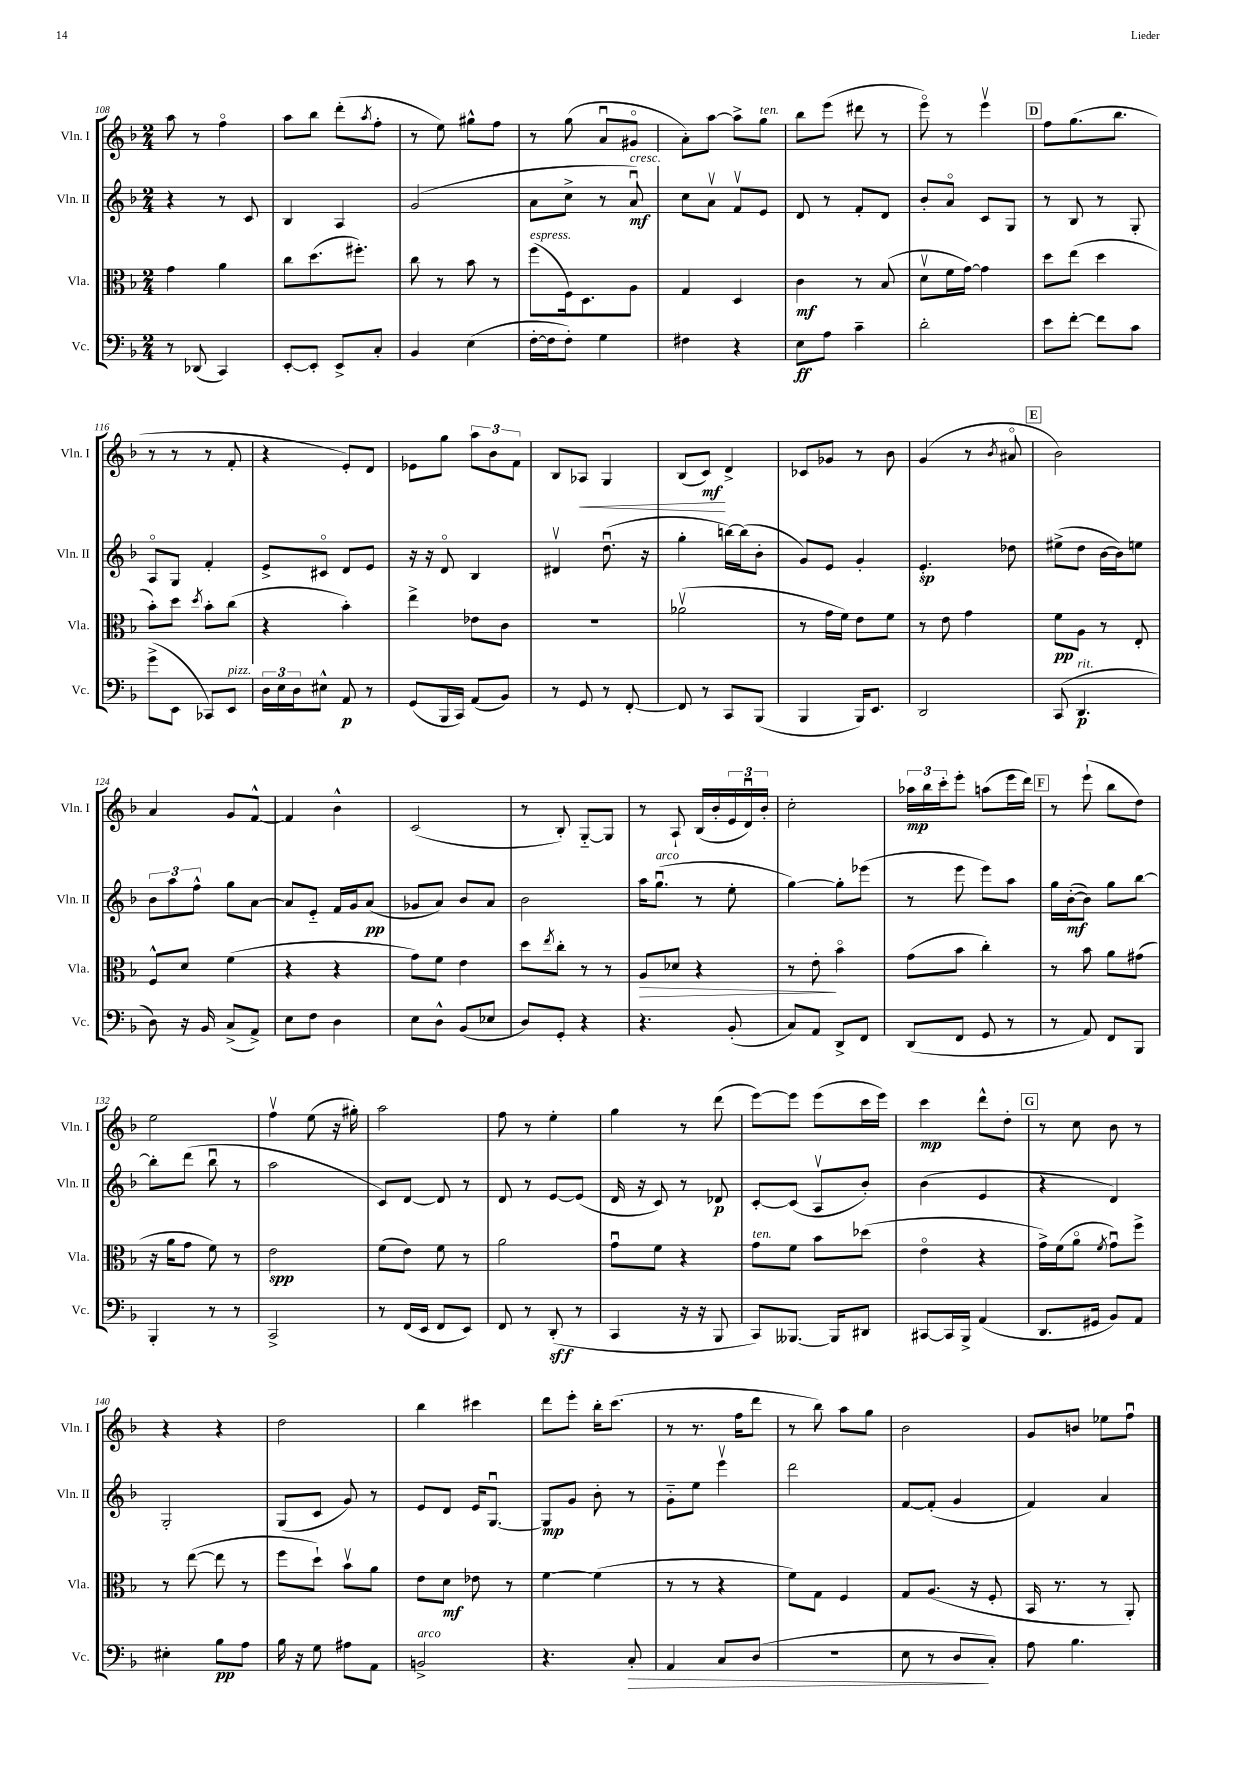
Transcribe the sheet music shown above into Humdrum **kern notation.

**kern	**dynam	**kern	**dynam	**kern	**dynam	**kern	**dynam
*part4	*part4	*part3	*part3	*part2	*part2	*part1	*part1
*staff4	*staff4	*staff3	*staff3	*staff2	*staff2	*staff1	*staff1
*I"Vc.	*	*I"Vla.	*	*I"Vln. II	*	*I"Vln. I	*
*I'Vc.	*	*I'Vla.	*	*I'Vln. II	*	*I'Vln. I	*
*clefF4	*	*clefC3	*	*clefG2	*	*clefG2	*
*k[b-]	*	*k[b-]	*	*k[b-]	*	*k[b-]	*
*M2/4	*	*M2/4	*	*M2/4	*	*M2/4	*
=108	=108	=108	=108	=108	=108	=108	=108
8r	.	4g\	.	4r	.	8aa\	.
(8DD-X/	.	.	.	.	.	8r	.
4CC/)	.	4a\	.	8r	.	4ff\	.
.	.	.	.	8c/	.	.	.
=109	=109	=109	=109	=109	=109	=109	=109
[8EE'/L	.	8cc\L	.	4B-/	.	8aa\L	.
8EE'/J]	.	(8.dd\	.	.	.	8bb-\J	.
8EE^/L	.	.	.	4A/	.	(8ddd'\L	.
.	.	8.ff#X'\J)	.	.	.	.	.
.	.	.	.	.	.	8qaa/	.
8C'/J	.	.	.	.	.	8ff'\J	.
=110	=110	=110	=110	=110	=110	=110	=110
4BB-/	.	8cc\	.	(2g/	.	8r	.
.	.	8r	.	.	.	8ee\)	.
(4E\	.	8b-\	.	.	.	8gg#X^^\L	.
.	.	8r	.	.	.	8ff\J	.
=111	=111	=111	=111	=111	=111	=111	=111
!	!	!LO:TX:a:i:t=espress.	!	!	!	!	!
[16F'\LL	.	(8ff\L	.	8a\L	.	8r	.
16F\J]	.	.	.	.	.	.	.
8F'\J)	.	16F\k)	.	8cc^\J	.	(8gg\	.
.	.	8.D\	.	.	.	.	.
4G\	.	.	.	8r	.	8au/L	.
!	!	!	!	!LO:TX:a:i:t=cresc.	!	!	!
.	.	8A\J	.	8au/)	mf	8g#X/J	.
=112	=112	=112	=112	=112	=112	=112	=112
4F#X\	.	4G/	.	8cc\L	.	8a'\L)	.
.	.	.	.	8av\J	.	[8aa\J	.
4r	.	4D/	.	8fv/L	.	8aa^\L]	.
!	!	!	!	!	!	!LO:TX:a:i:t=ten.	!
.	.	.	.	8e/J	.	8gg\J	.
=113	=113	=113	=113	=113	=113	=113	=113
8E\L	ff	4c\	mf	8d/	.	8bb-\L	.
8A\J	.	.	.	8r	.	(8eee\J	.
4c~\	.	8r	.	8f'/L	.	8ddd#X\	.
.	.	(8B-/	.	8d/J	.	8r	.
=114	=114	=114	=114	=114	=114	=114	=114
2d'\	.	8dv\L	.	8b-'/L	.	8eee\)	.
.	.	16f\L	.	8a/J	.	8r	.
.	.	[16g\JJ)	.	.	.	.	.
.	.	4g\]	.	8c/L	.	4eeev\	.
.	.	.	.	8G/J	.	.	.
!!LO:REH:place=s1:t=D
=115	=115	=115	=115	=115	=115	=115	=115
8e\L	.	8dd\L	.	8r	.	8ff\L	.
[8f'\J	.	(8ee\J	.	8B-/	.	(8.gg\	.
8f\L]	.	4dd\	.	8r	.	.	.
.	.	.	.	.	.	8.bb-\J	.
8c\J	.	.	.	8G'/	.	.	.
!!LO:LB:g=z
=116	=116	=116	=116	=116	=116	=116	=116
(8g^\L	.	8b-'\L)	.	8A/L	.	8r	.
8EE\J	.	8dd\J	.	8G/J	.	8r	.
.	.	8qdd/	.	.	.	.	.
8CC-X/L)	.	8b-'\L	.	4f'/	.	8r	.
!LO:TX:a:i:t=pizz.	!	!	!	!	!	!	!
8EE/J	.	(8cc\J	.	.	.	8f'/	.
=117	=117	=117	=117	=117	=117	=117	=117
24D\LL	.	4r	.	8e^/L	.	4r	.
24E\	.	.	.	.	.	.	.
24D\J	.	.	.	.	.	.	.
8E#X^^\J	.	.	.	8c#X/J	.	.	.
8AA/	p	4b-'\)	.	8d/L	.	8e'/L)	.
8r	.	.	.	8e/J	.	8d/J	.
=118	=118	=118	=118	=118	=118	=118	=118
(8GG/L	.	4ee^\	.	16r	.	8e-X\L	.
.	.	.	.	16r	.	.	.
16BBB-/L	.	.	.	8d/	.	8gg\J	.
16CC/JJ)	.	.	.	.	.	.	.
(8AA/L	.	8e-X\L	.	4B-/	.	12aa\L	.
.	.	.	.	.	.	12b-\	.
8BB-/J)	.	8c\J	.	.	.	.	.
.	.	.	.	.	.	12f\J	.
=119	=119	=119	=119	=119	=119	=119	=119
8r	.	2r	.	4d#Xv/	.	8B-/L	.
!	!	!	!	!	!	!	!LO:HP:b
8GG/	.	.	.	.	.	8A-X/J	<
8r	.	.	.	(8.ddu\	.	4G/	.
[8FF'/	.	.	.	.	.	.	.
.	.	.	.	16r	.	.	.
=120	=120	=120	=120	=120	=120	=120	=120
8FF/]	.	(2a-Xv\	.	4gg'\	.	(8B-/L	.
8r	.	.	.	.	.	8c/J)	mf
8CC/L	.	.	.	[16bbn\LL)	.	4d^/	[
.	.	.	.	(16bb\J]	.	.	.
(8BBB-/J	.	.	.	8b-'\J	.	.	.
=121	=121	=121	=121	=121	=121	=121	=121
4BBB-/	.	8r	.	8g/L)	.	8c-X/L	.
.	.	16g\LL	.	8e/J	.	8g-X/J	.
.	.	16f\JJ)	.	.	.	.	.
16BBB-/KL)	.	8e\L	.	4g'/	.	8r	.
8.EE/J	.	.	.	.	.	.	.
.	.	8f\J	.	.	.	8b-\	.
=122	=122	=122	=122	=122	=122	=122	=122
2DD/	.	8r	.	4.e'/	sp	(4g/	.
.	.	8e\	.	.	.	.	.
.	.	4g\	.	.	.	8r	.
.	.	.	.	.	.	8qb-/	.
.	.	.	.	8dd-X\	.	8a#X/	.
!!LO:REH:place=s1:t=E
=123	=123	=123	=123	=123	=123	=123	=123
(8CC/	.	8f\L	pp	(8ee#X^\L	.	2b-\)	.
!LO:TX:a:i:t=rit.	!	!	!	!	!	!	!
4.DD/	p	8A\J	.	8dd\J	.	.	.
.	.	8r	.	[16b-\LL	.	.	.
.	.	.	.	16b-\J])	.	.	.
.	.	8E'/	.	8een\J	.	.	.
!!LO:LB:g=z
=124	=124	=124	=124	=124	=124	=124	=124
8D\)	.	8F^^/L	.	12b-\L	.	4a/	.
.	.	.	.	12aa\	.	.	.
16r	.	8d/J	.	.	.	.	.
.	.	.	.	12ff^^\J	.	.	.
16BB-/	.	.	.	.	.	.	.
(8C^/L	.	(4f\	.	8gg\L	.	8g/L	.
8AA^/J)	.	.	.	[8a\J	.	[8f^^/J	.
=125	=125	=125	=125	=125	=125	=125	=125
8E\L	.	4r	.	8a/L]	.	4f/]	.
8F\J	.	.	.	8e/J	.	.	.
4D\	.	4r	.	16f/LL	.	4b-^^\	.
.	.	.	.	16g/J	.	.	.
.	.	.	.	(8a/J	pp	.	.
=126	=126	=126	=126	=126	=126	=126	=126
8E\L	.	8g\L)	.	8g-X/L	.	(2c/	.
8D^^\J	.	8f\J	.	8a/J)	.	.	.
(8BB-/L	.	4e\	.	8b-/L	.	.	.
8E-X/J	.	.	.	8a/J	.	.	.
=127	=127	=127	=127	=127	=127	=127	=127
8D/L)	.	8dd\L	.	2b-\	.	8r	.
.	.	8qee/	.	.	.	.	.
8GG'/J	.	8cc'\J	.	.	.	8B-'/)	.
4r	.	8r	.	.	.	[8G/L	.
.	.	8r	.	.	.	8G/J]	.
=128	=128	=128	=128	=128	=128	=128	=128
!	!	!	!LO:HP:b	!	!	!	!
4.r	.	8A/L	>	16aa\KL	.	8r	.
!	!	!	!	!LO:TX:a:i:t=arco	!	!	!
.	.	.	.	(8.ggu\J	.	.	.
.	.	8d-X/J	.	.	.	8A`/	.
.	.	4r	.	8r	.	(16B-/LL	.
.	.	.	.	.	.	16b-'/	.
(8BB-'/	.	.	.	8ee'\	.	24e/	.
.	.	.	.	.	.	24du/)	.
.	.	.	.	.	.	24b-'/JJ	.
=129	=129	=129	=129	=129	=129	=129	=129
8C/L)	.	8r	.	[4gg\)	.	2cc'\	.
8AA/J	.	8e'\	.	.	.	.	.
8DD^/L	.	4b-\	]	8gg'\L]	.	.	.
8FF/J	.	.	.	(8eee-X\J	.	.	.
=130	=130	=130	=130	=130	=130	=130	=130
(8DD/L	.	(8g\L	.	8r	.	24aa-X\LL	mp
.	.	.	.	.	.	24bb-\	.
.	.	.	.	.	.	24ccc'\J	.
8FF/J	.	8b-\J	.	8eee\	.	8eee'\J	.
8GG/	.	4cc'\)	.	8eee\L)	.	(8aan\L	.
8r	.	.	.	8aa\J	.	16eee\L	.
.	.	.	.	.	.	16ddd\JJ)	.
!!LO:REH:place=s1:t=F
=131	=131	=131	=131	=131	=131	=131	=131
8r	.	8r	.	16gg\LL	.	8r	.
.	.	.	.	([16b-'\J	mf	.	.
8AA/)	.	8b-\	.	8b-\J])	.	(8eee`\	.
8FF/L	.	8a\L	.	8gg\L	.	8bb-\L	.
8BBB-/J	.	(8g#X\J	.	[8bb-\J	.	8dd\J)	.
!!LO:LB:g=z
=132	=132	=132	=132	=132	=132	=132	=132
4BBB-'/	.	16r	.	8bb-'\L]	.	2ee\	.
.	.	16a\KL	.	.	.	.	.
.	.	8g\J	.	(8ddd\J	.	.	.
8r	.	8f\)	.	8bb-u\	.	.	.
8r	.	8r	.	8r	.	.	.
=133	=133	=133	=133	=133	=133	=133	=133
2CC^/	.	2e\	spp	2aa\	.	4ffv\	.
.	.	.	.	.	.	(8ee\	.
.	.	.	.	.	.	16r	.
.	.	.	.	.	.	16gg#X'\)	.
=134	=134	=134	=134	=134	=134	=134	=134
8r	.	(8f\L	.	8c/L)	.	2aa\	.
(16FF/LL	.	8e\J)	.	[8d/J	.	.	.
16EE/JJ	.	.	.	.	.	.	.
8FF/L	.	8f\	.	8d/]	.	.	.
8EE/J)	.	8r	.	8r	.	.	.
=135	=135	=135	=135	=135	=135	=135	=135
8FF/	.	2a\	.	8d/	.	8ff\	.
8r	.	.	.	8r	.	8r	.
(8DD'/	sff	.	.	[8e/L	.	4ee'\	.
8r	.	.	.	(8e/J]	.	.	.
=136	=136	=136	=136	=136	=136	=136	=136
4CC/	.	8gu\L	.	16d/	.	4gg\	.
.	.	.	.	16r	.	.	.
.	.	8f\J	.	8c/)	.	.	.
16r	.	4r	.	8r	.	8r	.
16r	.	.	.	.	.	.	.
8BBB-/	.	.	.	8d-X/	p	(8ddd\	.
=137	=137	=137	=137	=137	=137	=137	=137
!	!	!LO:TX:a:i:t=ten.	!	!	!	!	!
8CC/L)	.	8g\L	.	[8c'/L	.	[8eee\L)	.
[8.BBB--X/J	.	8f\J	.	(8c/J]	.	8eee\J]	.
.	.	8b-\L	.	8Av/L	.	(8eee\L	.
16BBB--/KL]	.	.	.	.	.	.	.
8DD#X/J	.	(8dd-X\J	.	8b-'/J)	.	16ccc\L	.
.	.	.	.	.	.	16eee\JJ)	.
=138	=138	=138	=138	=138	=138	=138	=138
[8CC#X/L	.	4e\	.	(4b-\	.	4ccc\	mp
16CC#/L]	.	.	.	.	.	.	.
16BBB-^/JJ	.	.	.	.	.	.	.
(4AA/	.	4r	.	4e/	.	8ddd^^\L	.
.	.	.	.	.	.	8dd'\J	.
!!LO:REH:place=s1:t=G
=139	=139	=139	=139	=139	=139	=139	=139
8.DD/L	.	16g^\LL)	.	4r	.	8r	.
.	.	(16f\J	.	.	.	.	.
.	.	8a\J	.	.	.	8cc\	.
16GG#X/Jk	.	.	.	.	.	.	.
.	.	8qf/	.	.	.	.	.
8BB-/L)	.	8gu\L)	.	4d/)	.	8b-\	.
8AA/J	.	8ff^\J	.	.	.	8r	.
!!LO:LB:g=z
=140	=140	=140	=140	=140	=140	=140	=140
4E#X'\	.	8r	.	2G'/	.	4r	.
.	.	([8ee\	.	.	.	.	.
8B-\L	pp	8ee\]	.	.	.	4r	.
8A\J	.	8r	.	.	.	.	.
=141	=141	=141	=141	=141	=141	=141	=141
16B-\	.	8ff\L	.	(8G/L	.	2dd\	.
16r	.	.	.	.	.	.	.
8G\	.	8dd`\J)	.	8c/J	.	.	.
8A#X\L	.	8b-v\L	.	8g/)	.	.	.
8AA\J	.	8a\J	.	8r	.	.	.
=142	=142	=142	=142	=142	=142	=142	=142
!LO:TX:a:i:t=arco	!	!	!	!	!	!	!
2BBn^/	.	8e\L	.	8e/L	.	4bb-\	.
.	.	8d\J	mf	8d/J	.	.	.
.	.	8e-X\	.	16e/KL	.	4ccc#X\	.
.	.	.	.	[8.Gu/J	.	.	.
.	.	8r	.	.	.	.	.
=143	=143	=143	=143	=143	=143	=143	=143
4.r	.	[4f\	.	8G/L]	mp	8ddd\L	.
.	.	.	.	8g/J	.	8eee'\J	.
.	.	(4f\]	.	8b-'\	.	16bb-'\KL	.
.	.	.	.	.	.	(8.ccc\J	.
!	!LO:HP:b	!	!	!	!	!	!
8C'/	>	.	.	8r	.	.	.
=144	=144	=144	=144	=144	=144	=144	=144
4AA/	.	8r	.	8g\L	.	8r	.
.	.	8r	.	8ee\J	.	8.r	.
8C/L	.	4r	.	4eeev\	.	.	.
.	.	.	.	.	.	16ff\KL	.
(8D/J	.	.	.	.	.	8ddd\J	.
=145	=145	=145	=145	=145	=145	=145	=145
2r	.	8f\L)	.	2ddd\	.	8r	.
.	.	8G\J	.	.	.	8bb-\)	.
.	.	4F/	.	.	.	8aa\L	.
.	.	.	.	.	.	8gg\J	.
=146	=146	=146	=146	=146	=146	=146	=146
8E\	.	8G/L	.	[8f/L	.	2b-\	.
8r	.	(8.A/J	.	(8f'/J]	.	.	.
8D/L	.	.	.	4g/	.	.	.
.	.	16r	.	.	.	.	.
8C'/J)	]	8F'/	.	.	.	.	.
=147	=147	=147	=147	=147	=147	=147	=147
8A\	.	16BB-/	.	4f/)	.	8g/L	.
.	.	8.r	.	.	.	.	.
4.B-\	.	.	.	.	.	8bn/J	.
.	.	8r	.	4a/	.	8ee-X\L	.
.	.	8AA'/)	.	.	.	8ffu\J	.
==	==	==	==	==	==	==	==
*-	*-	*-	*-	*-	*-	*-	*-
